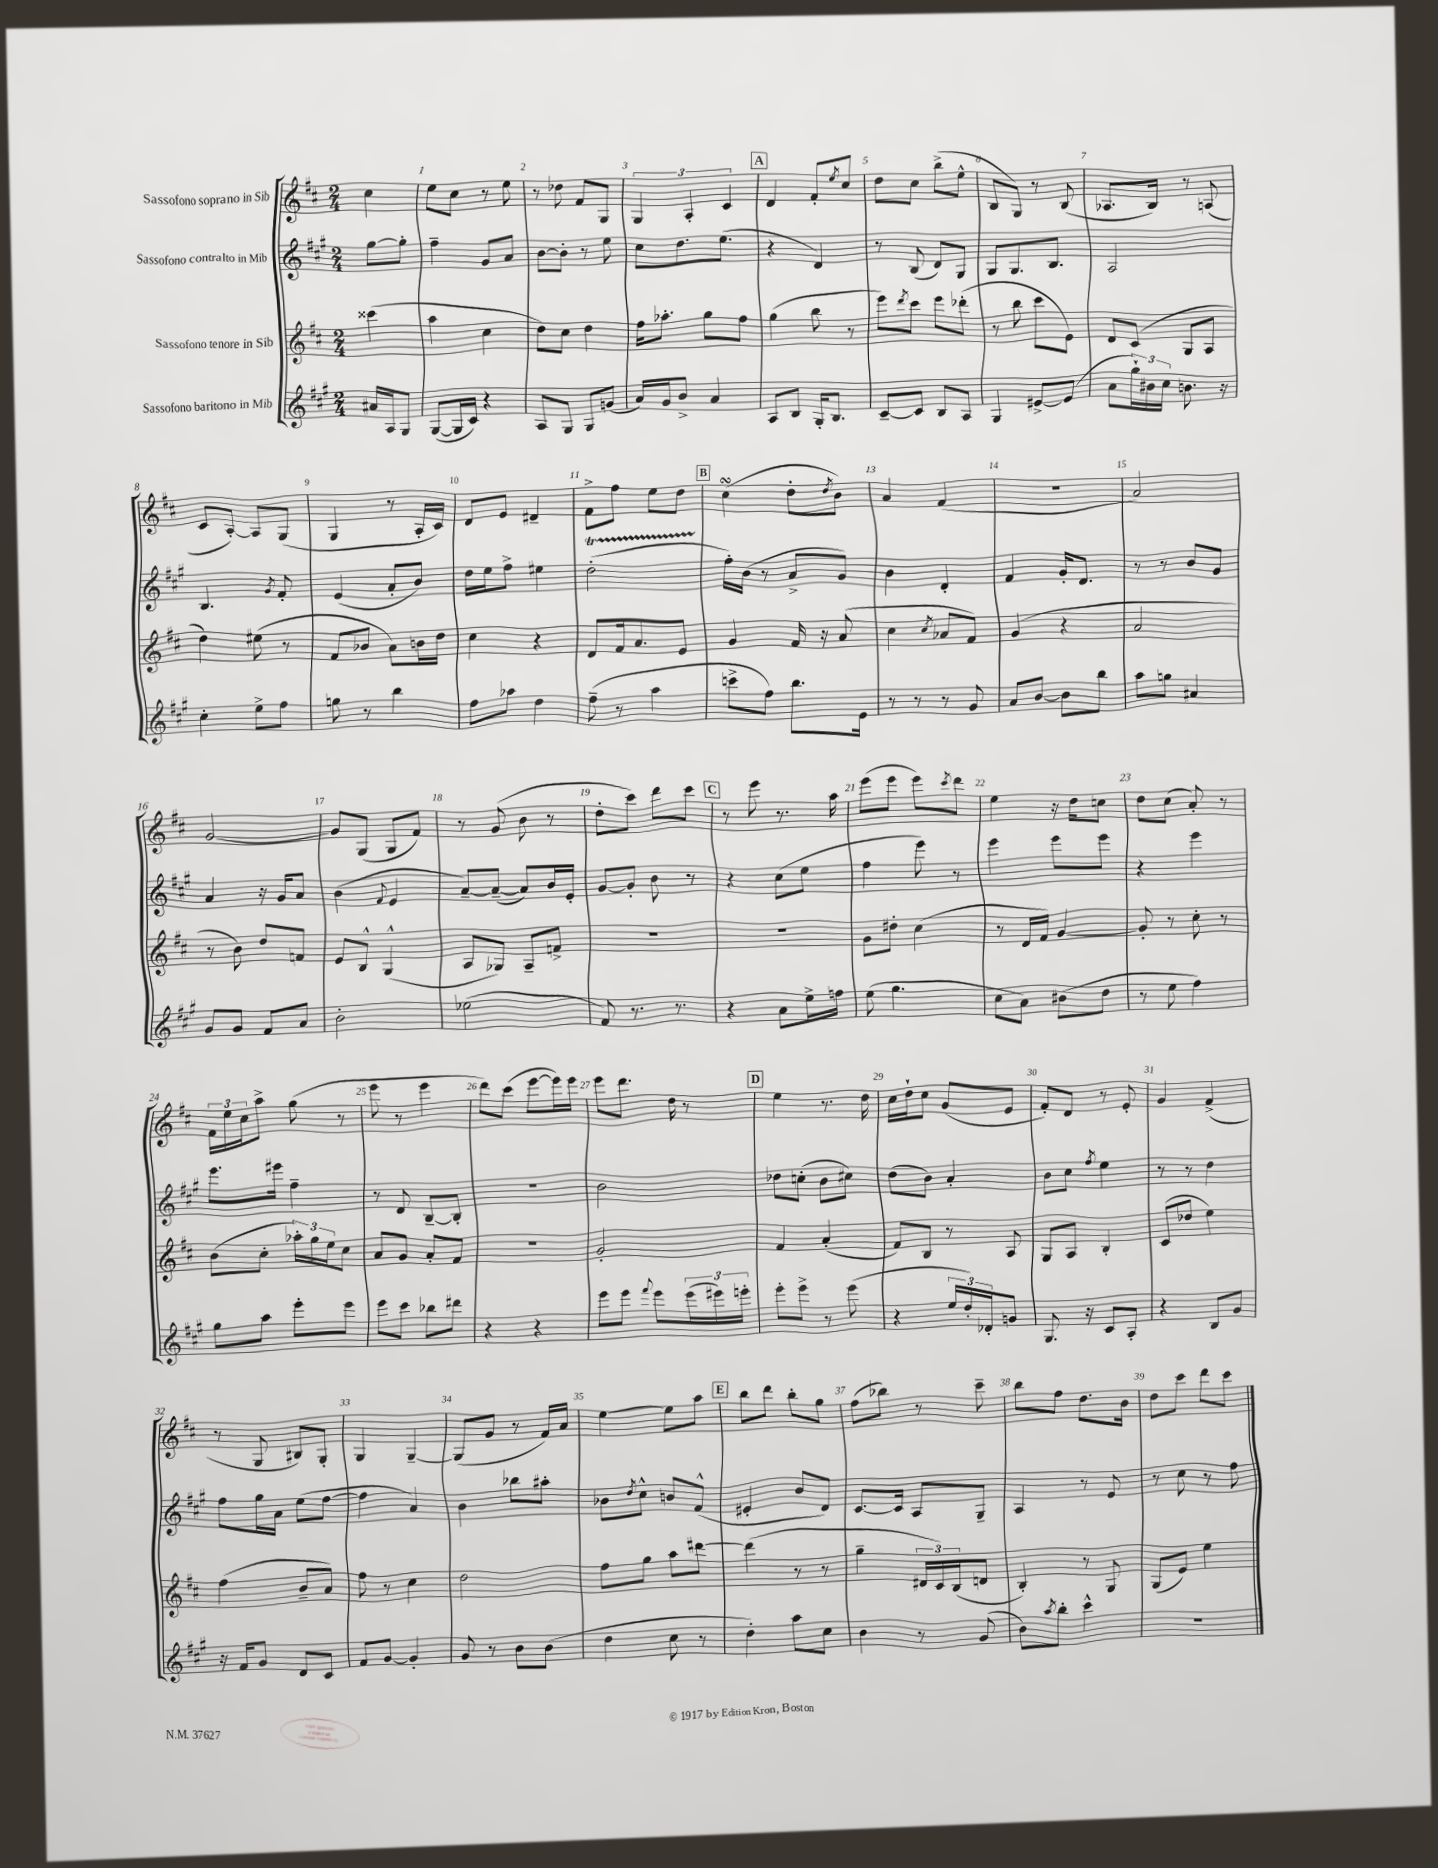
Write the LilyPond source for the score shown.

<<
\new StaffGroup <<
\new Staff = "s0" \with { instrumentName = "Sassofono soprano in Sib" } {
    \clef treble \key d \major \numericTimeSignature \time 2/4 \partial 4
    cis''4 |
    e''8 cis''8 r8 e''8 |
    r8 des''8 fis'8 g8 |
    \tuplet 3/2 { g4 a4-. cis'4 } |
    \mark \markup { \box "A" } d'4 fis'8-. \acciaccatura { e''8 } cis''8 |
    d''8 cis''8 b''8->( e''8-^ |
    b8 g8) r8 b8( |
    aes8. b16) r8 a8( |
    cis'8 a8~-.) a8 g8( |
    g4 r8 a16-. cis'16) |
    d'8 e'8 dis'4-- |
    fis'8-> fis''8 e''8 d''8 |
    \mark \markup { \box "B" } cis''4\turn( d''8-. \acciaccatura { d''8 } b'8) |
    a'4 fis'4( |
    r2 |
    a'2) |
    g'2~ |
    g'8 g8( g8 fis'8) |
    r8 g'8( b'8 r8 |
    d''8-. cis'''8) d'''8 cis'''8 |
    \mark \markup { \box "C" } r8 e'''8 r8. a''16 |
    e'''8( e'''8 e'''8) \acciaccatura { cis'''8 } d'''8 |
    e''4 r16 d''16 c''8 |
    d''8 cis''8( a'8-.) r8 |
    \tuplet 3/2 { fis'16 e''16 cis''16 } a''8-> g''8( r8 |
    e'''8 r8 e'''4 |
    d'''8) cis'''8( e'''8~ e'''16) e'''16 |
    e'''8 d'''8. d''16 r8 |
    \mark \markup { \box "D" } e''4 r8. d''16 |
    cis''16 d''16-! cis''8 g'8( e'8 |
    fis'8-.) d'8 r8 e'8-. |
    g'4 fis'4->( |
    r8 g8 bis8) g8-. |
    g4 g4~-- |
    g8( g'8 r8 fis'16) a'16 |
    e''4~ e''8 a''8 |
    \mark \markup { \box "E" } b''8 d'''8 b''8-. g''8 |
    fis''8( bes''8) r8 cis'''8-- |
    b''8 fis''8 d''8. b'16 |
    d''8 cis'''8 d'''8 cis'''8 \bar "|." |
}
\new Staff = "s1" \with { instrumentName = "Sassofono contralto in Mib" } {
    \clef treble \key a \major \numericTimeSignature \time 2/4 \partial 4
    gis''8~ gis''8-. |
    fis''4-- gis'8 a'8 |
    b'8~ b'8-. r8 e''8 |
    cis''8 d''8. e''8.( |
    \mark \markup { \box "A" } r4 d'4) |
    r8 b8( d'8) gis8 |
    gis8 gis8. b8. |
    a2 |
    b4. \acciaccatura { gis'8 } fis'8-. |
    e'4( a'8-. b'8) |
    d''16 e''16 fis''8-> eis''4 |
    d''2-.\startTrillSpan( |
    \mark \markup { \box "B" } fis''16-.\stopTrillSpan) b'16( r8 a'8-> gis'8) |
    b'4 d'4-. |
    fis'4 gis'16-. d'8. |
    r8 r8 b'8 gis'8 |
    a'4 r16 gis'16 a'8 |
    b'4( \appoggiatura { fis'8 } e'4 |
    a'8~--) a'8~--( a'8) b'16 e'16-. |
    gis'8~ gis'8-. b'8 r8 |
    \mark \markup { \box "C" } r4 cis''8( e''8 |
    fis''4 e'''8) r8 |
    e'''4 e'''8 e'''8 |
    r4 e'''4 |
    e'''8. eis'''16 fis''4-- |
    r8 d'8 b8~-- b8-. |
    r2 |
    b'2 |
    \mark \markup { \box "D" } des''8 c''8-.( b'8 cis''8) |
    d''8( b'8) a'4-. |
    b'8 cis''8 \acciaccatura { fis''8 } e''4 |
    r8 r8 d''4 |
    fis''8 gis''16 a'16 e''8( fis''8~ |
    fis''4 a'4) |
    b'4 bes''8 ais''8-. |
    bes'8 \acciaccatura { d''8 } cis''8-^ b'8 fis'8-^( |
    \mark \markup { \box "E" } eis'4-. b'8 d'8) |
    cis'8.~ cis'16 a8 gis8-- |
    a4 r8 e'8 |
    r8 cis''8 r8 fis''8 \bar "|." |
}
\new Staff = "s2" \with { instrumentName = "Sassofono tenore in Sib" } {
    \clef treble \key d \major \numericTimeSignature \time 2/4 \partial 4
    cisis'''4( |
    a''4 cis''4 |
    d''8) cis''8 d''4 |
    fis''16 aes''8.-. g''8 fis''8 |
    \mark \markup { \box "A" } g''4( b''8 r8 |
    e'''8) \acciaccatura { d'''8 } cis'''8 e'''8 des'''8-.( |
    r8 b''8 cis'''8 e'8) |
    d'8 cis'8( g8 a8 |
    d''4) eis''8( r8 |
    fis'8 bes'8 a'8) b'16 d''16 |
    cis''4 r4 |
    d'8 fis'16 a'8. e'8 |
    \mark \markup { \box "B" } g'4 fis'16 r16 a'8( |
    cis''4 \acciaccatura { cis''8 } aes'8 fis'8) |
    g'4( r4 |
    a'2 |
    r8 b'8) d''8 f'8 |
    e'8 b8-^ g4-^( |
    a8 ges8) a8-- f'8-> |
    r2 |
    \mark \markup { \box "C" } R2 |
    g'8 dis''8-. cis''4( |
    r8 d'16 fis'16) g'4~ |
    g'8-. r8 cis''8-. r8 |
    b'8( cis''8-. \tuplet 3/2 { aes''16-.) g''16 e''16 } cis''8 |
    a'8 g'8 a'8-. fis'8 |
    R2 |
    g'2-. |
    \mark \markup { \box "D" } fis'4 a'4-.( |
    fis'8) b8 r8 a8 |
    g8 a8 b4-. |
    cis'8( des''8 e''4) |
    fis''4( b'8-- a'8) |
    fis''8 r8 cis''4 |
    d''2 |
    fis''8 g''8 a''8 dis'''8~ |
    \mark \markup { \box "E" } dis'''4( r8 r8 |
    g''4-- \tuplet 3/2 { dis'16 cis'16) b16( } d'8 |
    b4-.) r8 g8 |
    g8( e'8) e''4 \bar "|." |
}
\new Staff = "s3" \with { instrumentName = "Sassofono baritono in Mib" } {
    \clef treble \key a \major \numericTimeSignature \time 2/4 \partial 4
    ais'16 a16 gis8 |
    gis8~( gis16 cis'16) r4 |
    a8 gis8 gis8 g'8( |
    a'16) gis'16 b'8-> a'4 |
    \mark \markup { \box "A" } a8 b8 gis16-. b8. |
    cis'8~-- cis'8 b8 a8 |
    gis4 eis'8~-> eis'8( |
    a'8 \tuplet 3/2 { gis''16-!) bis'16 cis''16 } b'8. r16 |
    cis''4-. e''8-> fis''8 |
    g''8 r8 b''4 |
    fis''8 aes''8 d''4 |
    fis''8--( r8 a''4 |
    \mark \markup { \box "B" } c'''8-> fis''8) b''8. e'16 |
    r8 r8 r8 gis'8 |
    a'8 b'8~ b'8 b''8 |
    a''8 g''8 ais'4 |
    gis'8 gis'8 fis'8 a'8 |
    b'2-. |
    ees''2( |
    fis'8) r8. r8. |
    \mark \markup { \box "C" } r4 a'8 e''16-> f''16 |
    e''8( gis''4. |
    cis''8 a'8) bis'8( d''8 |
    r8 e''8 fis''4) |
    gis''8 a''8 e'''8-. e'''8 |
    e'''8 cis'''8 bes''8 dis'''8 |
    r4 r4 |
    e'''8 e'''8 \appoggiatura { fis'''8 } e'''8 \tuplet 3/2 { e'''16( eis'''16) e'''16-. } |
    \mark \markup { \box "D" } e'''8-. e'''8-> r8 e'''8( |
    r4 \tuplet 3/2 { e''16 d''16-.) des'16-. } g'8 |
    gis8. r16 cis'8 a8-. |
    r4 b8 gis'8 |
    r16 fis'16 gis'8 d'8 cis'8 |
    fis'8 gis'8~ gis'4-. |
    gis'8 r8 b'8 b'8( |
    d''4 cis''8 r8 |
    \mark \markup { \box "E" } d''4-.) a''8 cis''8 |
    b'4 r8 gis'8( |
    b'8) \acciaccatura { a''8 } b''8-. cis'''4-^ |
    R2 \bar "|." |
}
>>
>>
\layout { \context { \Score \override BarNumber.break-visibility = ##(#f #t #t) barNumberVisibility = #all-bar-numbers-visible } }
